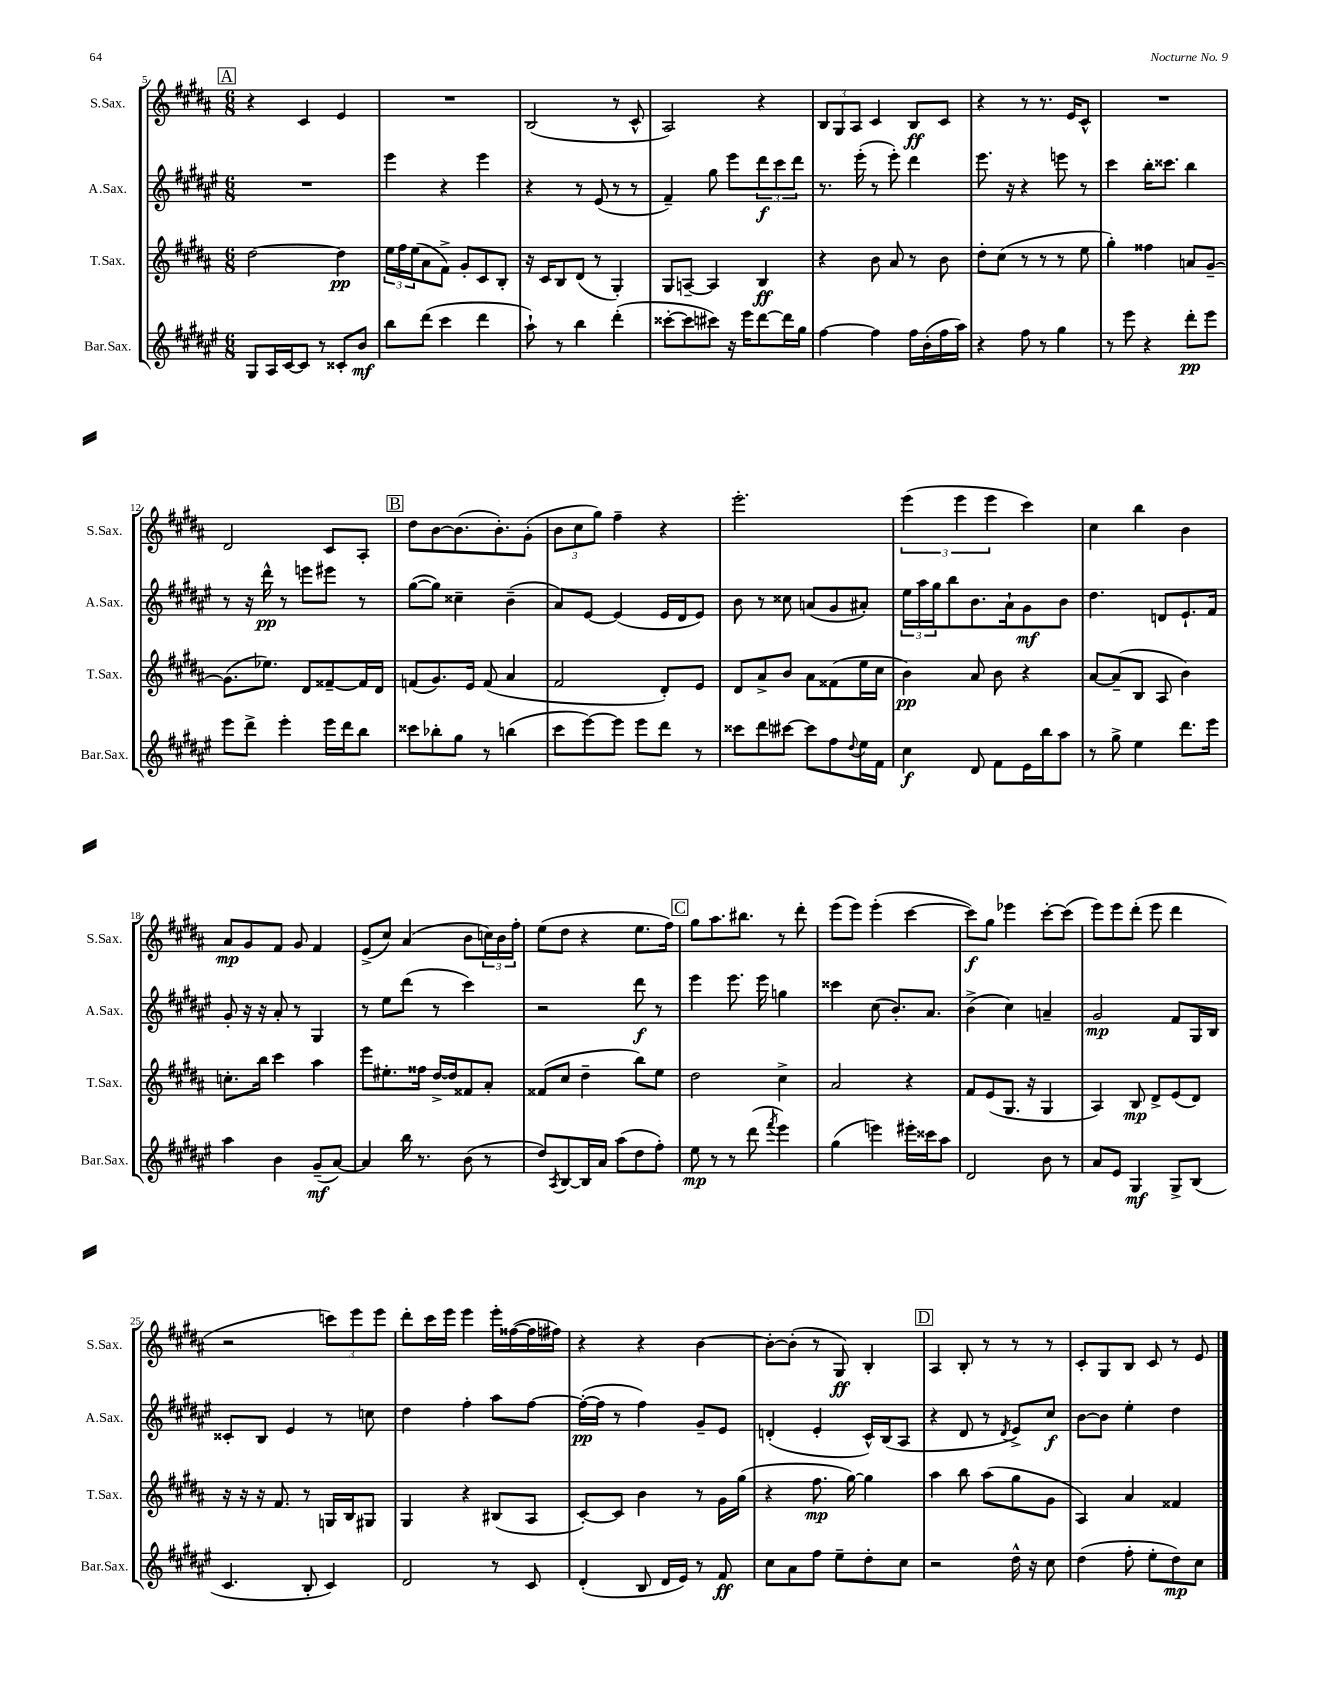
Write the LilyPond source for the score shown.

<<
\new StaffGroup <<
\new Staff = "s0" \with { instrumentName = "S.Sax." shortInstrumentName = "S.Sax." } {
    \clef treble \key b \major \numericTimeSignature \time 6/8
    \mark \markup { \box "A" } r4 cis'4 e'4 |
    R2. |
    b2( r8 cis'8-^ |
    ais2) r4 |
    \tuplet 3/2 { b8 gis8 ais8 } cis'4 b8\ff cis'8 |
    r4 r8 r8. e'16 cis'8-^ |
    R2. |
    dis'2 cis'8 ais8-. |
    \mark \markup { \box "B" } dis''8 b'8~ b'8.( b'8.-.) gis'8-.( |
    \tuplet 3/2 { b'8 cis''8 gis''8) } fis''4-- r4 |
    e'''2.-. |
    \tuplet 3/2 { e'''4( e'''4 e'''4 } cis'''4) |
    cis''4 b''4 b'4 |
    ais'8\mp gis'8 fis'8 gis'8 fis'4 |
    e'8->( cis''8) ais'4( b'8 \tuplet 3/2 { c''16) b'16 fis''16-. } |
    e''8( dis''8 r4 e''8. fis''16) |
    \mark \markup { \box "C" } gis''8 ais''8. bis''8. r8 dis'''8-. |
    e'''8( e'''8) e'''4-.( cis'''4~ |
    cis'''8\f) gis''8 ees'''4 cis'''8~-. cis'''8( |
    e'''8) e'''8 dis'''8-.( e'''8 dis'''4 |
    r2 \tuplet 3/2 { c'''8) e'''8 e'''8 } |
    dis'''8-. cis'''16 e'''16 e'''4 e'''16-. fisis''16~( fisis''16 fis''16) |
    r4 r4 b'4~ |
    b'8~-. b'8-.( r8 gis8\ff) b4-. |
    \mark \markup { \box "D" } ais4 b8-. r8 r8 r8 |
    cis'8-. gis8 b8 cis'8 r8 e'8 \bar "|." |
}
\new Staff = "s1" \with { instrumentName = "A.Sax." shortInstrumentName = "A.Sax." } {
    \clef treble \key fis \major \numericTimeSignature \time 6/8
    \mark \markup { \box "A" } R2. |
    eis'''4 r4 eis'''4 |
    r4 r8 eis'8( r8 r8 |
    fis'4--) gis''8 eis'''8 \tuplet 3/2 { dis'''8\f cis'''8 dis'''8 } |
    r8. eis'''16-.( r8 eis'''8-.) dis'''4 |
    eis'''8. r16 r4 e'''8 r8 |
    cis'''4 b''16-. cisis'''8. b''4 |
    r8 r16 dis'''16-^\pp r8 e'''8 eis'''8 r8 |
    \mark \markup { \box "B" } gis''8~( gis''8) cisis''4-- b'4--( |
    ais'8) eis'8~ eis'4( eis'16 dis'16 eis'8) |
    b'8 r8 cisis''8 a'8( gis'8 ais'8-.) |
    \tuplet 3/2 { eis''16 ais''16 gis''16 } b''8 b'8. ais'16-! gis'8\mf b'8 |
    dis''4. d'8 eis'8.-! fis'16 |
    gis'8-. r16 r16 ais'8-. r8 gis4 |
    r8 eis''8 dis'''8( r8 cis'''4) |
    r2 dis'''8\f r8 |
    \mark \markup { \box "C" } eis'''4 eis'''8. eis'''16 g''4 |
    cisis'''4 cis''8( b'8.-.) ais'8. |
    b'4->( cis''4) a'4-- |
    gis'2\mp fis'8 gis16 b16 |
    cisis'8-. b8 eis'4 r8 c''8 |
    dis''4 fis''4-. ais''8 fis''8~ |
    fis''16~-.\pp( fis''16 r8 fis''4) gis'8-- eis'8 |
    d'4-.( eis'4-. cis'16-^) b16( ais8 |
    \mark \markup { \box "D" } r4 dis'8 r8 \acciaccatura { dis'8 } eis'8->) cis''8\f |
    b'8~ b'8 eis''4-. dis''4 \bar "|." |
}
\new Staff = "s2" \with { instrumentName = "T.Sax." shortInstrumentName = "T.Sax." } {
    \clef treble \key b \major \numericTimeSignature \time 6/8
    \mark \markup { \box "A" } dis''2~ dis''4\pp |
    \tuplet 3/2 { e''16 fis''16 e''16( } ais'8 fis'8->) gis'8-. cis'8 b8-. |
    r16 cis'16 b8 dis'8( r8 gis4-.) |
    gis8 a8~-- a4 b4\ff |
    r4 b'8 ais'8 r8 b'8 |
    dis''8-. cis''8( r8 r8 r8 e''8 |
    gis''4-.) fisis''4 a'8 gis'8~-- |
    gis'8.( ees''8.) dis'8 fisis'8~-- fisis'16 dis'16 |
    \mark \markup { \box "B" } f'8( gis'8.) e'16 f'8( ais'4 |
    fis'2 dis'8-.) e'8 |
    dis'8 ais'8-> b'8 ais'8 fisis'8( e''16 cis''16 |
    b'4\pp) ais'8 b'8 r4 |
    ais'8~ ais'8--( b8 ais8 b'4) |
    c''8.-. b''16 cis'''4 ais''4 |
    e'''8 eis''8.-. fisis''16 dis''16~-> dis''16 fisis'8 ais'8-. |
    fisis'8( cis''8 dis''4-- b''8) e''8 |
    \mark \markup { \box "C" } dis''2 cis''4-> |
    ais'2 r4 |
    fis'8 e'8( gis8. r16 gis4 |
    ais4) b8\mp dis'8-> e'8( dis'8) |
    r16 r16 r16 fis'8. r8 g16 b16 gis8 |
    gis4 r4 bis8( ais8 |
    cis'8~-.) cis'8 b'4 r8 gis'16 gis''16( |
    r4 fis''8.\mp gis''16~) gis''4 |
    \mark \markup { \box "D" } ais''4 b''8 ais''8( gis''8 gis'8 |
    ais4) ais'4 fisis'4 \bar "|." |
}
\new Staff = "s3" \with { instrumentName = "Bar.Sax." shortInstrumentName = "Bar.Sax." } {
    \clef treble \key fis \major \numericTimeSignature \time 6/8
    \mark \markup { \box "A" } gis8 ais16 cis'16~ cis'8 r8 cisis'8-. b'8\mf |
    b''8 dis'''8( cis'''4 dis'''4 |
    ais''8-!) r8 b''4 dis'''4-.( |
    cisis'''8~-. cisis'''8 cis'''8) r16 eis'''16 dis'''8~ dis'''16 gis''16 |
    fis''4~ fis''4 fis''16 b'16-.( fis''16 ais''16) |
    r4 fis''8 r8 gis''4 |
    r8 eis'''8 r4 dis'''8-.\pp eis'''8 |
    eis'''8 dis'''8-> eis'''4-. eis'''16 dis'''16 b''8 |
    \mark \markup { \box "B" } cisis'''8 bes''8-. gis''8 r8 b''4( |
    cis'''8 eis'''8~) eis'''8 eis'''8 dis'''8 r8 |
    cisis'''8 dis'''8 cis'''8~ cis'''8 fis''8 \appoggiatura { dis''8 } eis''16 fis'16 |
    cis''4\f dis'8 fis'8 eis'16 b''16 ais''8 |
    r8 gis''8-> eis''4 dis'''8. eis'''16 |
    ais''4 b'4 gis'8--\mf( ais'8~) |
    ais'4 b''16 r8. b'8( r8 |
    dis''8) \acciaccatura { ais8 } b8~ b16 ais'16 ais''8( dis''8 fis''8-.) |
    \mark \markup { \box "C" } eis''8\mp r8 r8 dis'''8( \acciaccatura { fis'''8 } eis'''4) |
    gis''4( e'''4) eis'''16-. cisis'''16 ais''8 |
    dis'2 b'8 r8 |
    ais'8 eis'8 gis4\mf gis8-> b8( |
    cis'4. b8-. cis'4) |
    dis'2 r8 cis'8 |
    dis'4-.( b8 dis'16 eis'16) r8 fis'8\ff |
    cis''8 ais'8 fis''8 eis''8-- dis''8-. cis''8 |
    \mark \markup { \box "D" } r2 dis''16-^ r16 cis''8 |
    dis''4( fis''8-. eis''8-. dis''8\mp) cis''8 \bar "|." |
}
>>
>>
\layout { \context { \Score currentBarNumber = #5 } }
